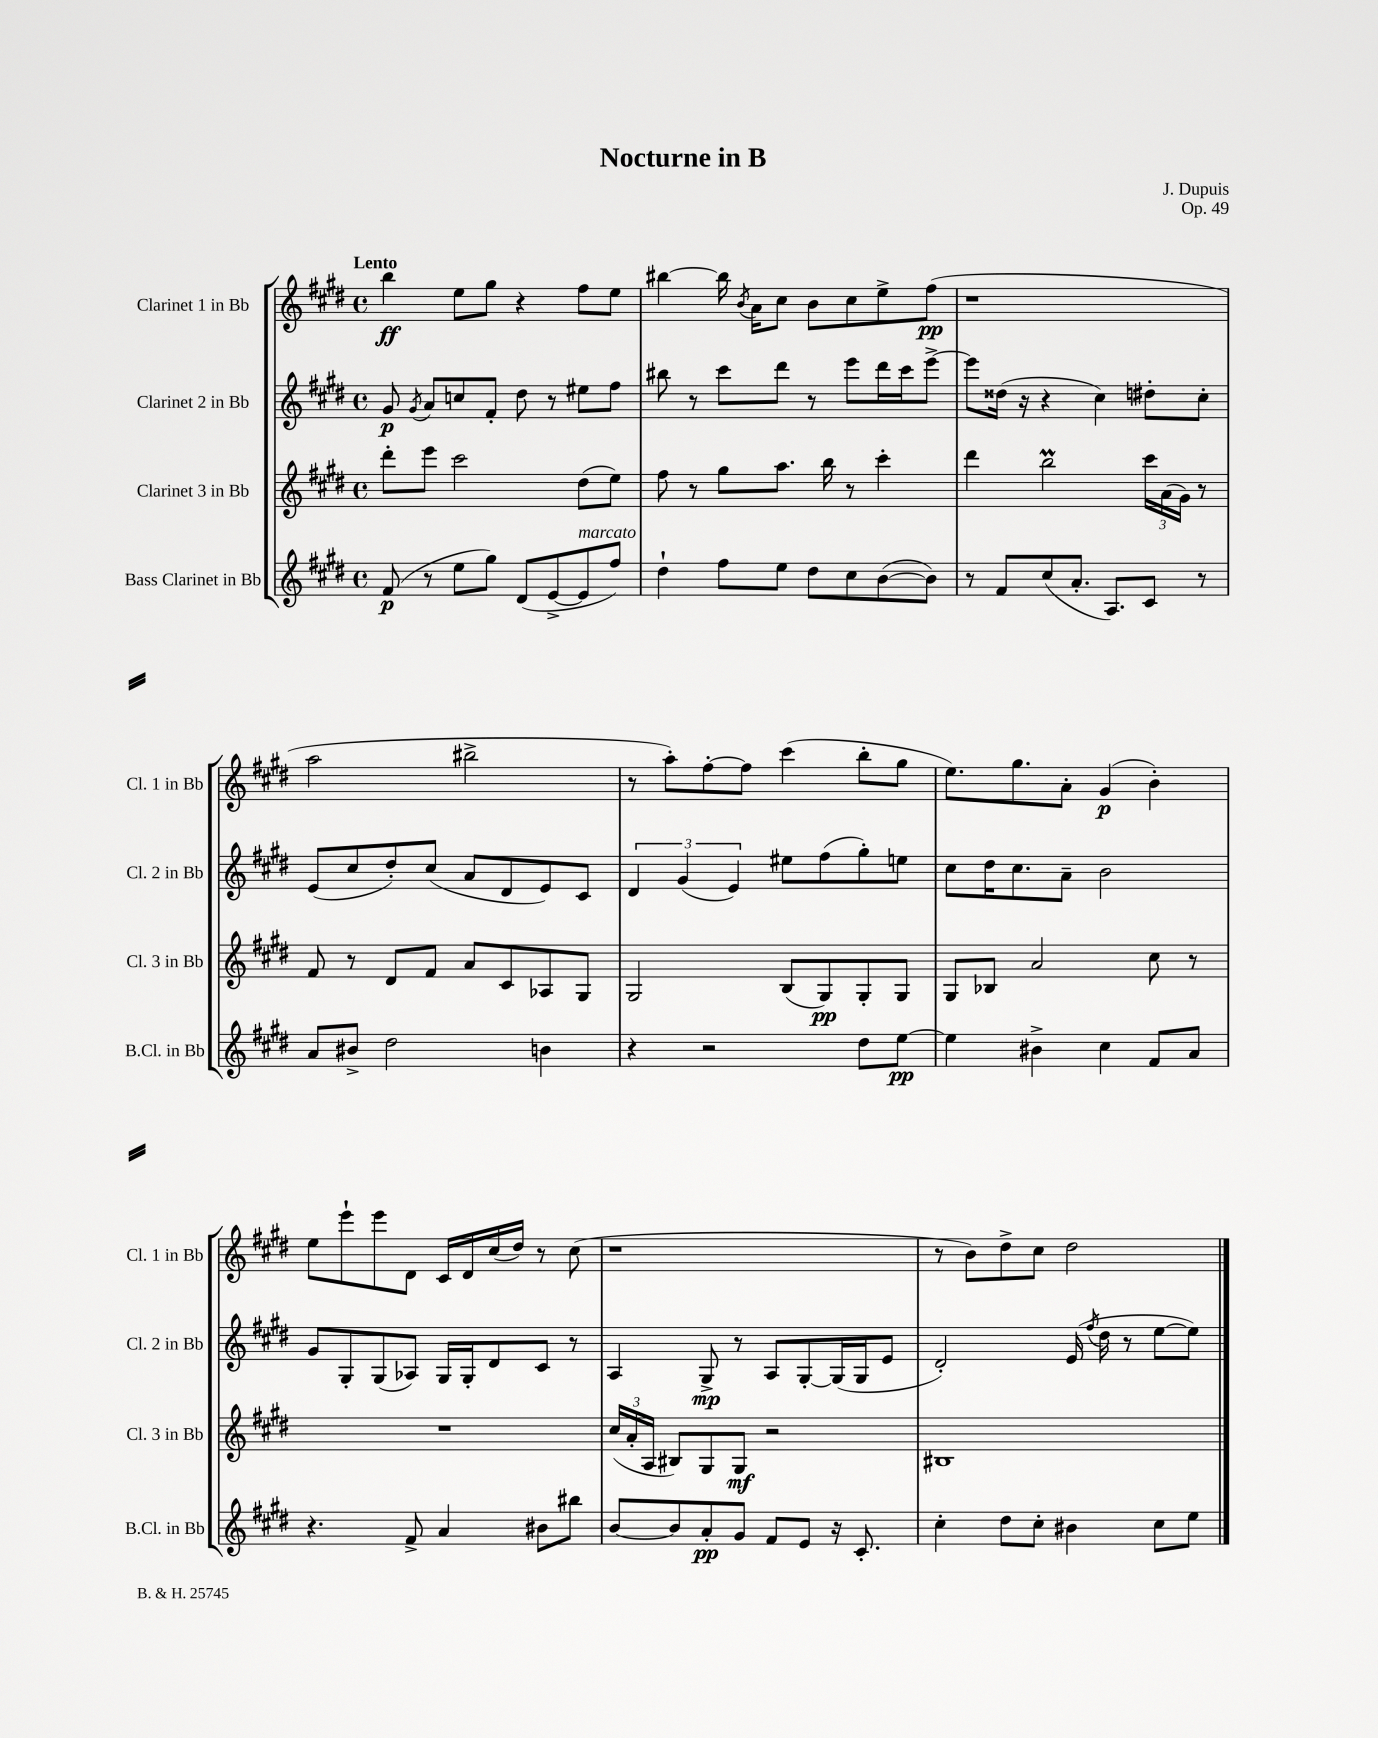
\header { title = "Nocturne in B" composer = "J. Dupuis" opus = "Op. 49" }
<<
\new StaffGroup <<
\new Staff = "s0" \with { instrumentName = "Clarinet 1 in Bb" shortInstrumentName = "Cl. 1 in Bb" } {
    \clef treble \key e \major \defaultTimeSignature \time 4/4 \tempo "Lento"
    \autoBeamOff b''4\ff e''8[ gis''8] r4 fis''8[ e''8] |
    bis''4~ bis''16 \acciaccatura { b'8 } a'16[ cis''8] b'8[ cis''8 e''8-> fis''8]\pp( |
    r1 |
    a''2 bis''2-> |
    r8 a''8[-.) fis''8~-. fis''8] cis'''4( b''8[-. gis''8] |
    e''8.[) gis''8. a'8]-. gis'4\p( b'4-.) |
    e''8[ e'''8-! e'''8 dis'8] cis'16[ dis'16 cis''16( dis''16]) r8 cis''8( |
    r1 |
    r8 b'8[) dis''8-> cis''8] dis''2 \bar "|." |
}
\new Staff = "s1" \with { instrumentName = "Clarinet 2 in Bb" shortInstrumentName = "Cl. 2 in Bb" } {
    \clef treble \key e \major \defaultTimeSignature \time 4/4
    \autoBeamOff gis'8\p \acciaccatura { gis'8 } a'8[ c''8 fis'8]-. dis''8 r8 eis''8[ fis''8] |
    bis''8 r8 cis'''8[ dis'''8] r8 e'''8[ dis'''16 cis'''16 e'''8]~-> |
    e'''8[ disis''16]( r16 r4 cis''4) dis''8[-. cis''8]-. |
    e'8[( cis''8 dis''8-.) cis''8]( a'8[ dis'8 e'8) cis'8] |
    \tuplet 3/2 { dis'4 gis'4( e'4) } eis''8[ fis''8( gis''8-.) e''8] |
    cis''8[ dis''16 cis''8. a'8]-- b'2 |
    gis'8[ gis8-. gis8( aes8]) gis16[ gis16-. dis'8 cis'8] r8 |
    a4 gis8->\mp r8 a8[ gis8~-. gis16( gis16 e'8] |
    dis'2-.) e'16( \acciaccatura { fis''8 } dis''16 r8 e''8[~ e''8]) \bar "|." |
}
\new Staff = "s2" \with { instrumentName = "Clarinet 3 in Bb" shortInstrumentName = "Cl. 3 in Bb" } {
    \clef treble \key e \major \defaultTimeSignature \time 4/4
    \autoBeamOff dis'''8[-. e'''8] cis'''2 dis''8[( e''8]) |
    fis''8 r8 gis''8[ a''8.] b''16 r8 cis'''4-. |
    dis'''4 b''2\prall \tuplet 3/2 { cis'''16[ a'16( gis'16]) } r8 |
    fis'8 r8 dis'8[ fis'8] a'8[ cis'8 aes8 gis8] |
    gis2 b8[( gis8\pp) gis8-. gis8] |
    gis8[ bes8] a'2 cis''8 r8 |
    R1 |
    \tuplet 3/2 { cis''16[( a'16-. a16] } bis8[) gis8 gis8]\mf r2 |
    bis1 \bar "|." |
}
\new Staff = "s3" \with { instrumentName = "Bass Clarinet in Bb" shortInstrumentName = "B.Cl. in Bb" } {
    \clef treble \key e \major \defaultTimeSignature \time 4/4
    \autoBeamOff fis'8\p( r8 e''8[ gis''8]) dis'8[( e'8~-> e'8^\markup { \italic "marcato" } fis''8]) |
    dis''4-! fis''8[ e''8] dis''8[ cis''8 b'8~( b'8]) |
    r8 fis'8[ cis''8( a'8.]-. a8.[) cis'8] r8 |
    a'8[ bis'8]-> dis''2 b'4 |
    r4 r2 dis''8[ e''8]~\pp |
    e''4 bis'4-> cis''4 fis'8[ a'8] |
    r4. fis'8-> a'4 bis'8[ bis''8] |
    b'8[~ b'8 a'8-.\pp gis'8] fis'8[ e'8] r16 cis'8.-. |
    cis''4-. dis''8[ cis''8]-. bis'4 cis''8[ e''8] \bar "|." |
}
>>
>>
\layout { \context { \Score \remove "Bar_number_engraver" } }
